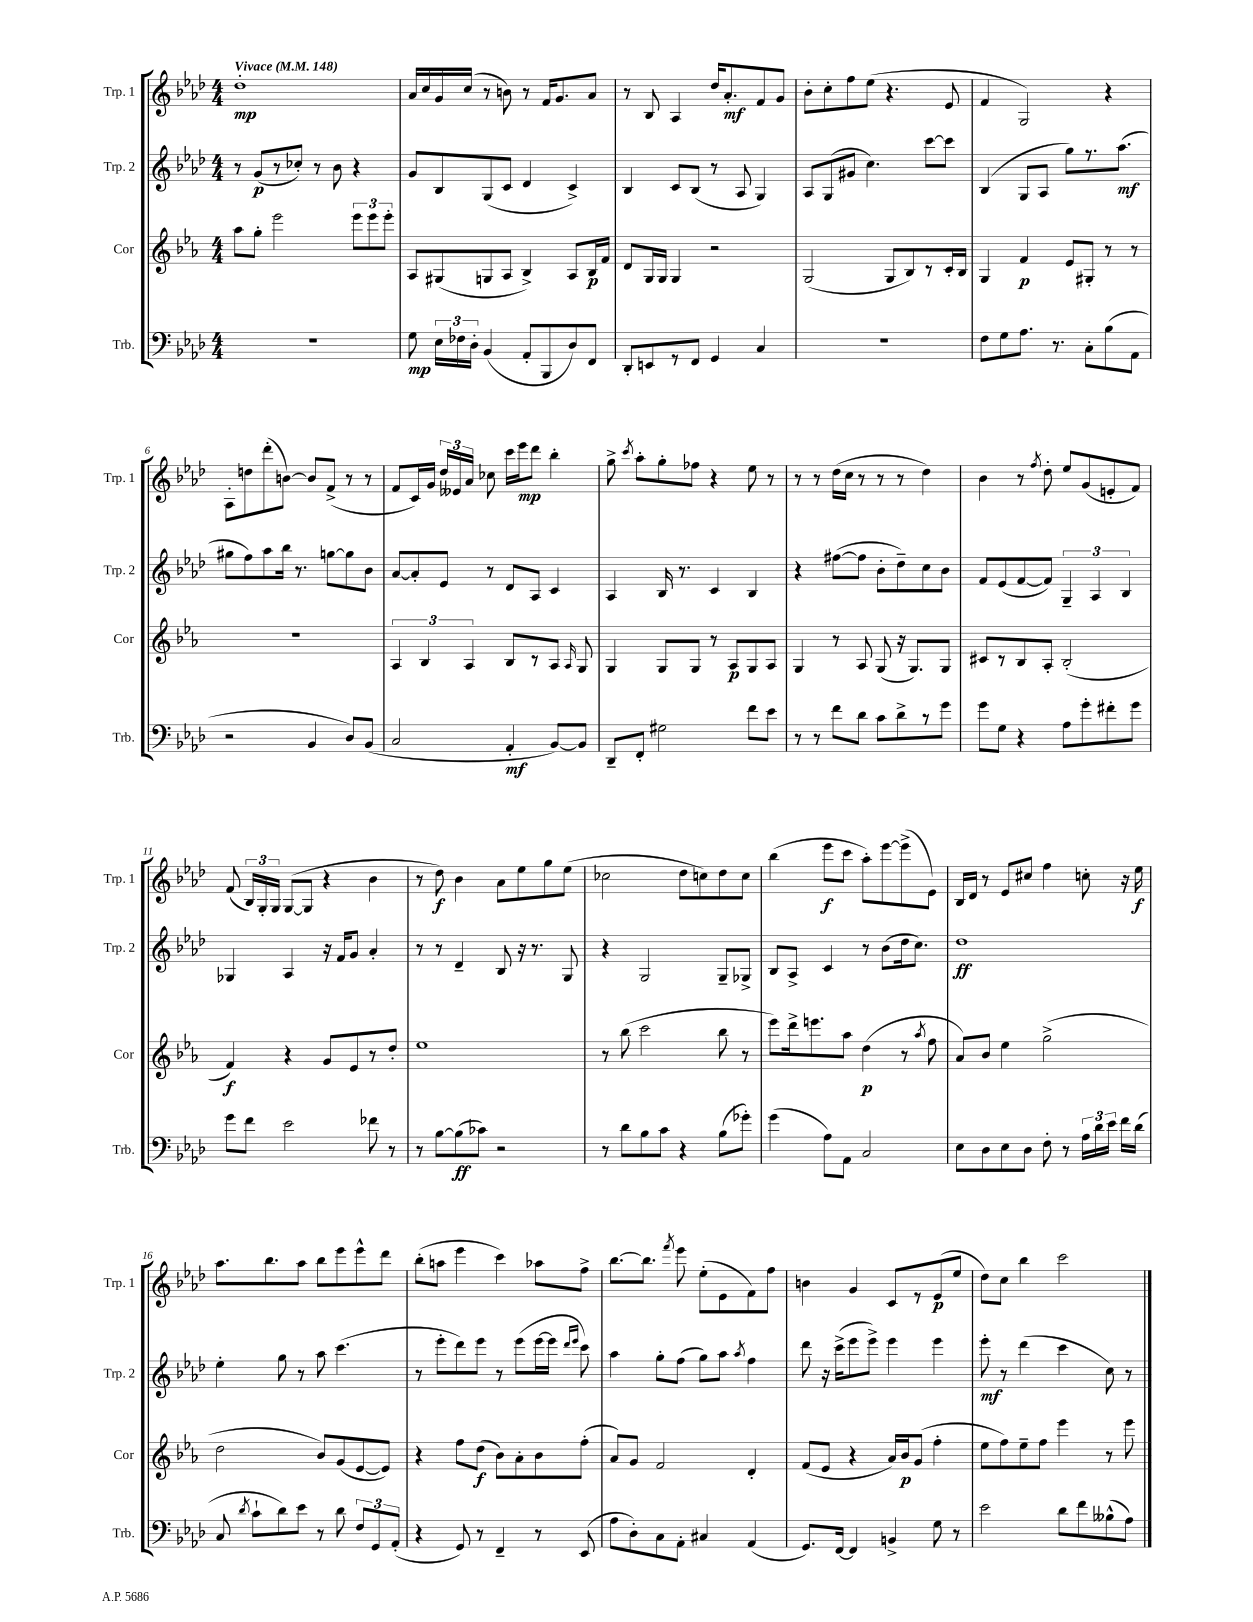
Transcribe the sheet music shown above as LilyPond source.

<<
\new StaffGroup <<
\new Staff = "s0" \with { instrumentName = "Trp. 1" shortInstrumentName = "Trp. 1" } {
    \clef treble \key aes \major \numericTimeSignature \time 4/4 \tempo "Vivace" 4 = 148
    \autoBeamOff des''1-.\mp |
    aes'16[ c''16 g'16 c''16]( r8 b'8) r8 f'16[ g'8. aes'8] |
    r8 bes8 aes4 des''16[ aes'8.-.\mf f'8 g'8] |
    bes'8[-. c''8-. f''8 ees''8]( r4. ees'8 |
    f'4 g2) r4 |
    aes8[-. d''8 des'''8-.( b'8]~) b'8[ f'8]->( r8 r8 |
    f'8[ c'16) g'16] \tuplet 3/2 { des''16[ eeses'16 aes'16] } ces''8 c'''16[ ees'''16\mp des'''8] bes''4-. |
    g''8-> \acciaccatura { c'''8 } aes''8[-. g''8-. fes''8] r4 ees''8 r8 |
    r8 r8 des''16[( c''16] r8 r8 r8 des''4) |
    bes'4 r8 \acciaccatura { f''8 } des''8-. ees''8[ g'8( e'8-. f'8]) |
    f'8( \tuplet 3/2 { bes16[) g16-. g16] } g8[~( g8] r4 bes'4 |
    r8 des''8\f) bes'4 aes'8[ ees''8 g''8 ees''8]( |
    ces''2 des''8[ c''8) des''8 c''8] |
    bes''4( ees'''8[\f c'''8] aes''8[-.) ees'''8~ ees'''8->( ees'8]) |
    bes16[ des'16] r8 ees'8[ cis''8] f''4 c''8-. r16 ees''16\f |
    aes''8.[ bes''8. aes''8] bes''8[ ees'''8 ees'''8-^ des'''8] |
    bes''8[-.( a''8] ees'''4 c'''4) aes''8[ f''8]-> |
    bes''8.[~ bes''8.] \acciaccatura { f'''8 } ees'''8 ees''8[-.( ees'8 f'8) f''8] |
    b'4 g'4 c'8[ r8 ees'8\p( ees''8] |
    des''8[) c''8] bes''4 c'''2 \bar "|." |
}
\new Staff = "s1" \with { instrumentName = "Trp. 2" shortInstrumentName = "Trp. 2" } {
    \clef treble \key aes \major \numericTimeSignature \time 4/4
    \autoBeamOff r8 g'8[\p( r8 ces''8]-.) r8 bes'8 r4 |
    g'8[ bes8 g8( c'8] des'4 c'4->) |
    bes4 c'8[ bes8]( r8 aes8 g4) |
    aes8[ g8( gis'8] c''4.) c'''8[~ c'''8] |
    bes4( g8[ aes8] g''8[) r8. aes''8.]\mf( |
    gis''8[ f''8) aes''8 bes''16] r8. g''8[~ g''8 bes'8] |
    aes'8[~ aes'8-. ees'8] r8 des'8[ aes8] c'4 |
    aes4 bes16 r8. c'4 bes4 |
    r4 fis''8[~( fis''8] bes'8[-. des''8--) c''8 bes'8] |
    f'8[ ees'8( f'8~ f'8]) \tuplet 3/2 { g4-- aes4 bes4 } |
    ges4 aes4 r16 f'16[ g'8] aes'4-. |
    r8 r8 des'4-- bes8 r16 r8. g8 |
    r4 g2 g8[-- ges8]-> |
    bes8[ aes8]-> c'4 r8 bes'8[( des''16 c''8.]) |
    des''1\ff |
    ees''4-. g''8 r8 aes''8 c'''4.( |
    r8 ees'''8[-. des'''8) ees'''8] r8 ees'''8[( ees'''16~ ees'''16] \grace { des'''16[ ees'''16] } c'''8) |
    aes''4 g''8[-. f''8]( g''8[) aes''8] \acciaccatura { aes''8 } f''4 |
    des'''8 r16 c'''16[->( ees'''8 ees'''8]->) ees'''4 ees'''4 |
    ees'''8-.\mf r8 des'''4( c'''4 c''8) r8 \bar "|." |
}
\new Staff = "s2" \with { instrumentName = "Cor" shortInstrumentName = "Cor" } {
    \clef treble \key ees \major \numericTimeSignature \time 4/4
    \autoBeamOff aes''8[ g''8]-. ees'''2 \tuplet 3/2 { ees'''8[ ees'''8 ees'''8]-. } |
    aes8[ gis8( g8 aes8] bes4->) aes8[ bes16\p f'16] |
    d'8[ g16 g16] g4 r2 |
    g2( g8[ bes8) r8 c'16-. bes16] |
    g4 f'4\p ees'8[ gis8]-. r8 r8 |
    R1 |
    \tuplet 3/2 { aes4 bes4 aes4 } bes8[ r8 aes8] \grace { aes16 } g8 |
    g4 g8[ g8] r8 aes8[\p g8 aes8] |
    g4 r8 aes8 g8( r16 g8.[) g8] |
    cis'8[ r8 bes8 aes8]-. bes2-.( |
    f'4\f) r4 g'8[ ees'8 r8 d''8]-. |
    ees''1 |
    r8 bes''8( c'''2 bes''8 r8 |
    ees'''8[) d'''16-> e'''8. aes''8] d''4\p( r8 \acciaccatura { aes''8 } f''8 |
    aes'8[) bes'8] ees''4 g''2->( |
    d''2 bes'8[) g'8( ees'8~ ees'8]) |
    r4 f''8[ d''8]\f( bes'8[) aes'8-. bes'8 f''8]-.( |
    aes'8[) g'8] f'2 d'4-. |
    f'8[( ees'8] r4 aes'16[) bes'16\p g'8]( f''4-. |
    ees''8[ f''8) ees''8-- f''8] ees'''4 r8 ees'''8 \bar "|." |
}
\new Staff = "s3" \with { instrumentName = "Trb." shortInstrumentName = "Trb." } {
    \clef bass \key aes \major \numericTimeSignature \time 4/4
    \autoBeamOff R1 |
    g8\mp \tuplet 3/2 { ees16[ fes16 des16]-. } bes,4( aes,8[-. bes,,8 des8) f,8] |
    des,8[-. e,8 r8 f,8] g,4 c4 |
    R1 |
    f8[ g8 aes8.] r8. c8[-. bes8( aes,8] |
    r2 bes,4 des8[) bes,8]( |
    c2 aes,4-.\mf bes,8[~) bes,8] |
    des,8[-- f,8]-. gis2 f'8[ ees'8] |
    r8 r8 f'8[ des'8] c'8[ des'8-> r8 g'8] |
    g'8[ g8] r4 aes8[ g'8-. fis'8-. g'8] |
    g'8[ f'8] ees'2 fes'8 r8 |
    r8 bes8[~ bes8\ff( ces'8]) r2 |
    r8 des'8[ bes8 c'8] r4 bes8[( ges'8]-.) |
    g'4( aes8[) aes,8] c2 |
    ees8[ des8 ees8 des8] f8-. r8 \tuplet 3/2 { aes16[ des'16 ees'16] } f'16[ des'16]( |
    c8 \acciaccatura { des'8 } c'8[-! des'8) ees'8] r8 des'8 \tuplet 3/2 { f8[ g,8 aes,8]-.( } |
    r4 g,8) r8 f,4-- r8 ees,8( |
    aes8[ des8-.) c8 aes,8]-. cis4 aes,4( |
    g,8.[) f,16]~ f,4 b,4-> g8 r8 |
    ees'2 des'8[ f'8 beses8-^( aes8]) \bar "|." |
}
>>
>>
